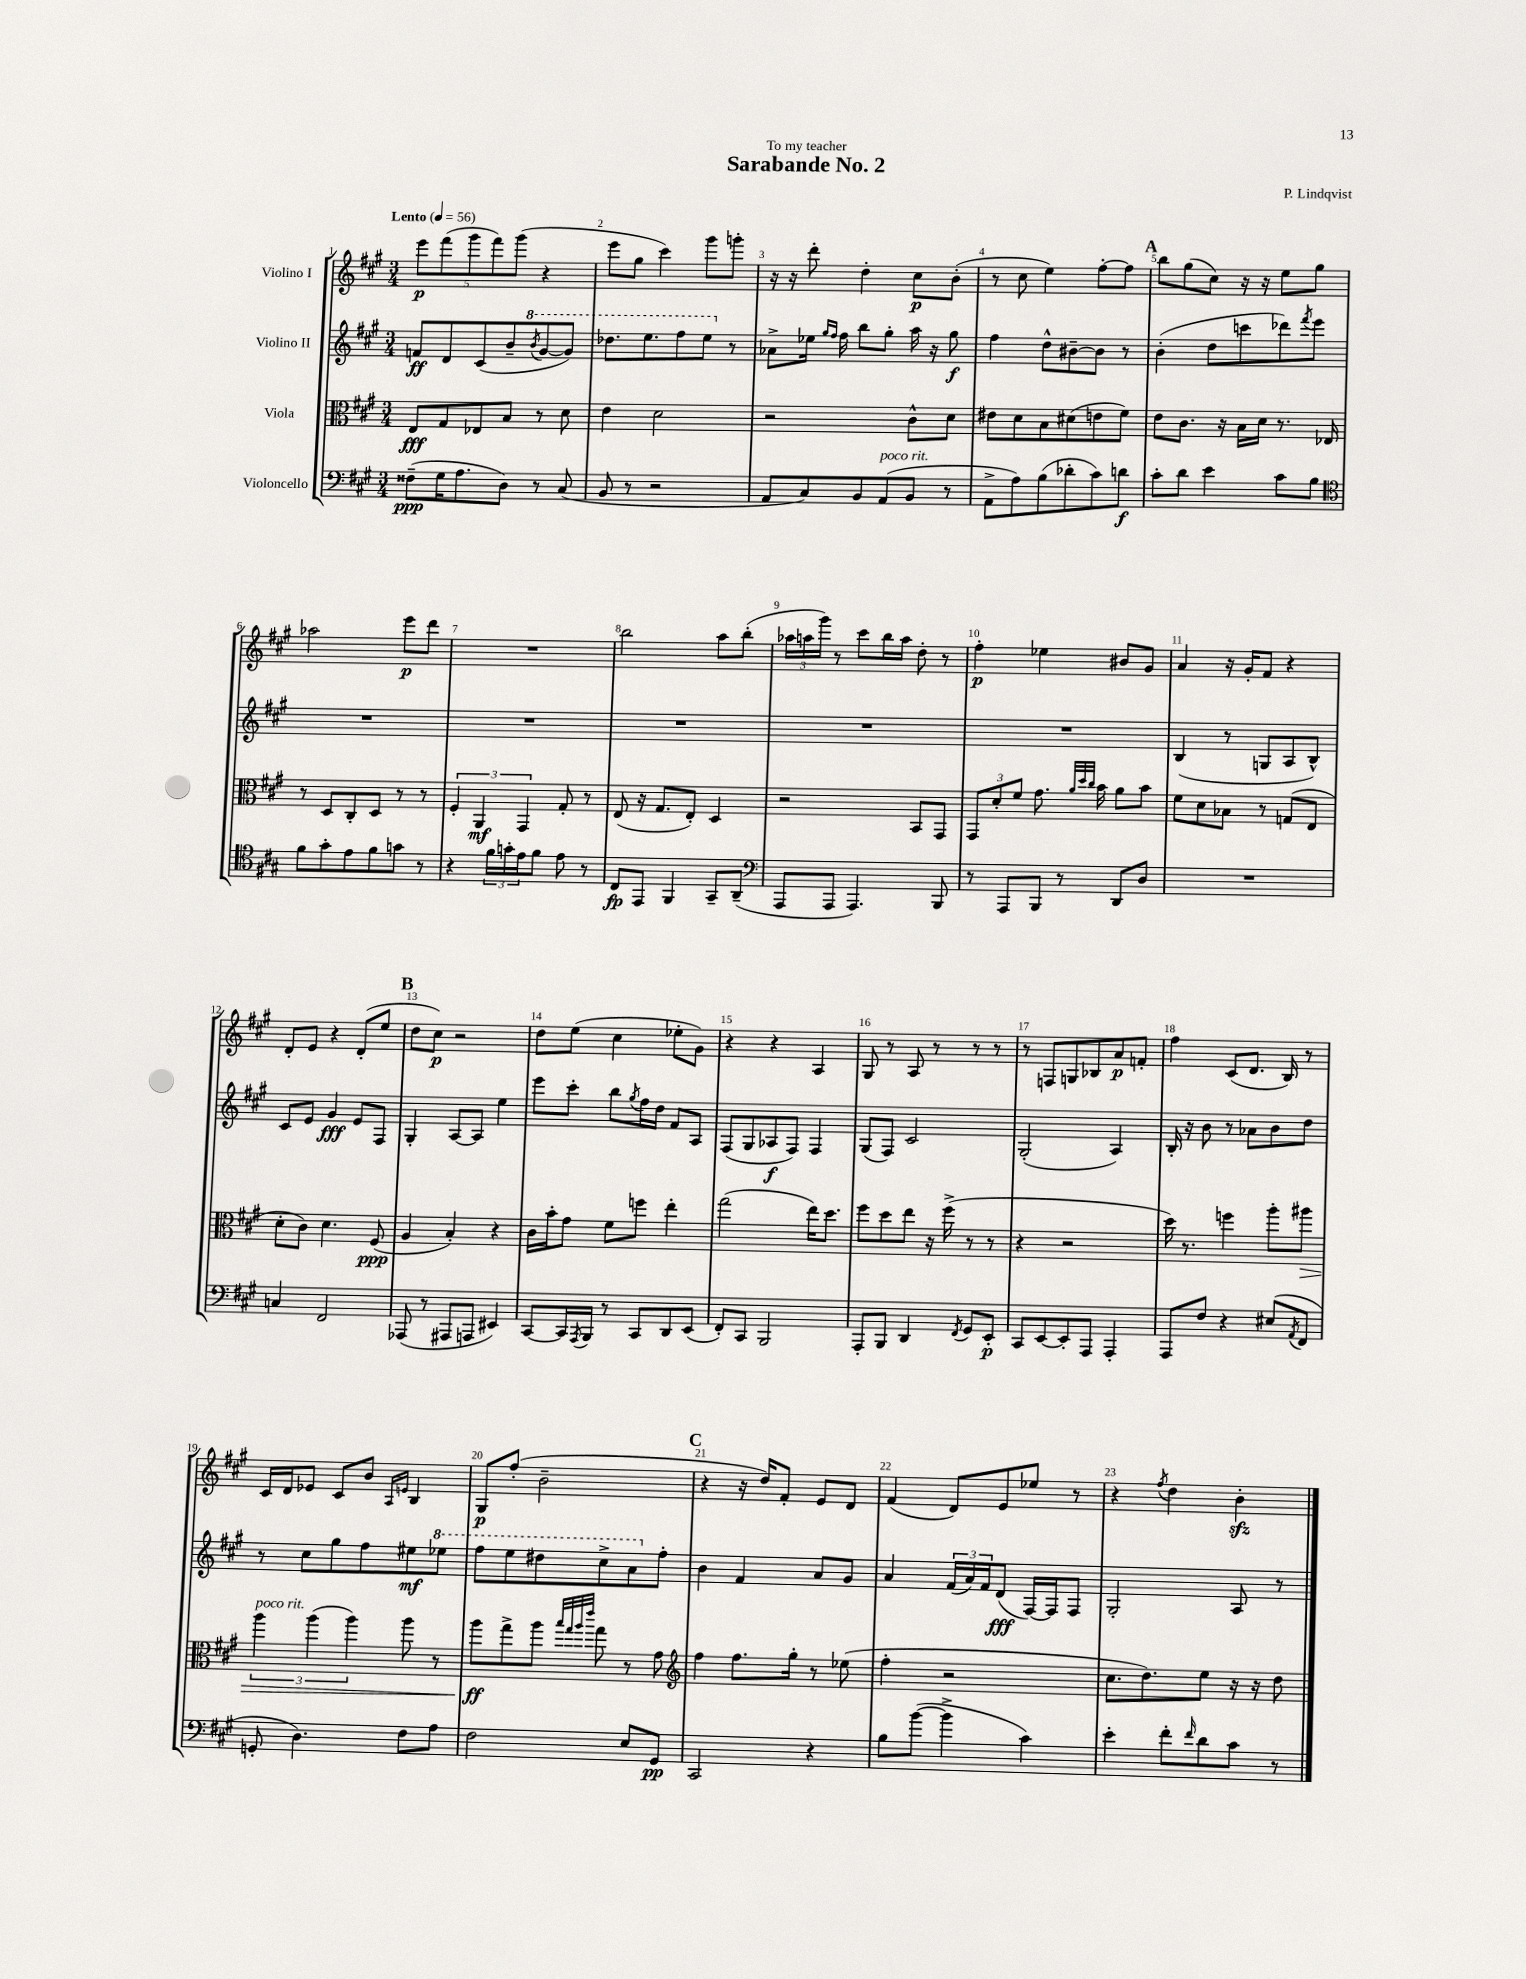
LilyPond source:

\header { title = "Sarabande No. 2" composer = "P. Lindqvist" dedication = "To my teacher" }
<<
\new StaffGroup <<
\new Staff = "s0" \with { instrumentName = "Violino I" } {
    \clef treble \key a \major \numericTimeSignature \time 3/4 \tempo "Lento" 4 = 56
    \tuplet 5/4 { e'''8\p fis'''8( gis'''8 fis'''8) gis'''8( } r4 |
    e'''8 gis''8 cis'''4) gis'''8 g'''8-. |
    r16 r16 d'''8-. d''4-. cis''8\p b'8-.( |
    r8 cis''8 e''4) fis''8~-. fis''8 |
    \mark \markup { \bold "A" } b''8 gis''8( cis''8) r16 r16 e''8 gis''8 |
    aes''2 e'''8\p d'''8 |
    R2. |
    b''2 a''8 b''8-.( |
    \tuplet 3/2 { aes''16 a''16 gis'''16) } r8 cis'''8 b''16 a''16 d''8-. r8 |
    fis''4-.\p ees''4 bis'8 gis'8 |
    a'4 r16 gis'16-. fis'8 r4 |
    d'8-. e'8 r4 d'8-.( e''8 |
    \mark \markup { \bold "B" } d''8 cis''8\p) r2 |
    d''8 e''8( cis''4 ees''8-. gis'8) |
    r4 r4 a4 |
    gis8 r8 a8 r8 r8 r8 |
    r8 f8 g8 bes8 a'8\p f'8-. |
    fis''4 cis'8( d'8. b16) r8 |
    cis'16 d'16 ees'8 cis'8 b'8 \grace { a16 e'16 } b4 |
    gis8\p fis''8-.( b'2-- |
    \mark \markup { \bold "C" } r4 r16 d''16) fis'8-. e'8 d'8 |
    fis'4( d'8) e'8 ees''8 r8 |
    r4 \acciaccatura { fis''8 } d''4 b'4-.\sfz \bar "|." |
}
\new Staff = "s1" \with { instrumentName = "Violino II" } {
    \clef treble \key a \major \numericTimeSignature \time 3/4
    f'8\ff d'8 cis'8( b'8-- \ottava #1 \acciaccatura { b''8 } gis''8~ gis''8) |
    des'''8. e'''8. fis'''8 e'''8 \ottava #0 r8 |
    aes'8-> ees''16 \grace { gis''16 fis''16 } fis''16 b''8 gis''8-. a''16 r16 gis''8\f |
    fis''4 d''8-^ bis'8~-- bis'8 r8 |
    \mark \markup { \bold "A" } b'4-.( d''8 c'''8 des'''8) \acciaccatura { fis'''8 } e'''8 |
    R2. |
    R2. |
    R2. |
    R2. |
    R2. |
    b4( r8 g8 a8 b8-^) |
    cis'8 e'8 gis'4\fff e'8 fis8 |
    \mark \markup { \bold "B" } gis4-. a8~ a8 e''4 |
    e'''8 cis'''8-. b''8 \acciaccatura { gis''8 } fis''16 d''16 fis'8 a8 |
    fis8( gis8 aes8\f fis8) fis4 |
    gis8( fis8) cis'2 |
    gis2-.( a4) |
    b16-. r16 b'8 r8 aes'8 b'8 d''8 |
    r8 cis''8 gis''8 fis''8 eis''8\mf \ottava #1 ees'''8 |
    fis'''8 e'''8 dis'''8 cis'''8-> a''8 \ottava #0 fis''8-. |
    \mark \markup { \bold "C" } b'4 fis'4 a'8 gis'8 |
    a'4 \tuplet 3/2 { fis'16( a'16) fis'16 } d'8\fff( fis16~) fis16 fis8 |
    gis2-. a8 r8 \bar "|." |
}
\new Staff = "s2" \with { instrumentName = "Viola" } {
    \clef alto \key a \major \numericTimeSignature \time 3/4
    e8\fff gis8 ees8 b8 r8 d'8 |
    e'4 d'2 |
    r2 cis'8-^ d'8 |
    eis'8 d'8 b8 dis'8( e'8 fis'8) |
    \mark \markup { \bold "A" } e'8 cis'8. r16 b16 d'16 r8. ees16 |
    r8 d8 cis8-. d8 r8 r8 |
    \tuplet 3/2 { fis4-. a,4\mf gis,4 } gis8-. r8 |
    e8( r16 gis8. e8-.) d4 |
    r2 b,8 gis,8 |
    \tuplet 3/2 { gis,8 d'8-. fis'8 } gis'8. \grace { a'32 d''32 cis''32 } b'16 a'8 b'8 |
    fis'8 d'8 bes8 r8 g8( e8 |
    d'8-. cis'8) d'4. fis8\ppp( |
    \mark \markup { \bold "B" } a4 b4-.) r4 |
    cis'16 b'16-. gis'8 fis'8 f''8 e''4-. |
    gis''2( e''16) d''8. |
    fis''8 d''8 e''8 r16 fis''16->( r8 r8 |
    r4 r2 |
    d''16) r8. f''4 a''8-. ais''8\> |
    \tuplet 3/2 { a''4^\markup { \italic "poco rit." } a''4( a''4) } a''8 r8 |
    a''8\ff\! gis''8-> a''8 \grace { b''32 gis''32 a''32 e'''32 } gis''8 r8 gis'8 |
    \mark \markup { \bold "C" } \clef treble fis''4 fis''8. gis''16-. r8 ees''8( |
    fis''4-. r2 |
    cis''8. d''8.) e''8 r16 r16 d''8 \bar "|." |
}
\new Staff = "s3" \with { instrumentName = "Violoncello" } {
    \clef bass \key a \major \numericTimeSignature \time 3/4
    fisis8--\ppp( gis16 a8. d8) r8 cis8( |
    b,8 r8 r2 |
    a,8 cis8) b,8 a,8^\markup { \italic "poco rit." }( b,8 r8 |
    a,8-> a8) b8( des'8-. cis'8) d'8\f |
    \mark \markup { \bold "A" } cis'8-. d'8 e'4 cis'8 b8 |
    \clef tenor fis'8 gis'8-. e'8 fis'8 g'8 r8 |
    r4 \tuplet 3/2 { fis'16 g'16-. e'16 } fis'8 e'8 r8 |
    cis8\fp e,8 fis,4 gis,8-- a,8--( |
    \clef bass a,,8 a,,8 a,,4.) b,,8 |
    r8 a,,8 b,,8 r8 d,8 d8 |
    R2. |
    c4 fis,2 |
    \mark \markup { \bold "B" } aes,,8( r8 ais,,8 a,,8 eis,4) |
    cis,8~ cis,16 \acciaccatura { a,,8 } b,,16 r8 cis,8 d,8 e,8( |
    fis,8-.) cis,8 b,,2 |
    a,,8-. b,,8 d,4 \acciaccatura { fis,8 } gis,8 e,8-.\p |
    cis,8 e,8~ e,8-. a,,8 a,,4-. |
    a,,8 fis8 r4 eis8( \acciaccatura { a,8 } fis,8 |
    g,8-. d4.) fis8 a8 |
    fis2 e8 gis,8\pp |
    \mark \markup { \bold "C" } cis,2 r4 |
    b8 b'8~( b'4-> cis'4) |
    e'4-. fis'8-. \grace { fis'16 } d'8 cis'8 r8 \bar "|." |
}
>>
>>
\layout { \context { \Score \override BarNumber.break-visibility = ##(#f #t #t) barNumberVisibility = #all-bar-numbers-visible } }
